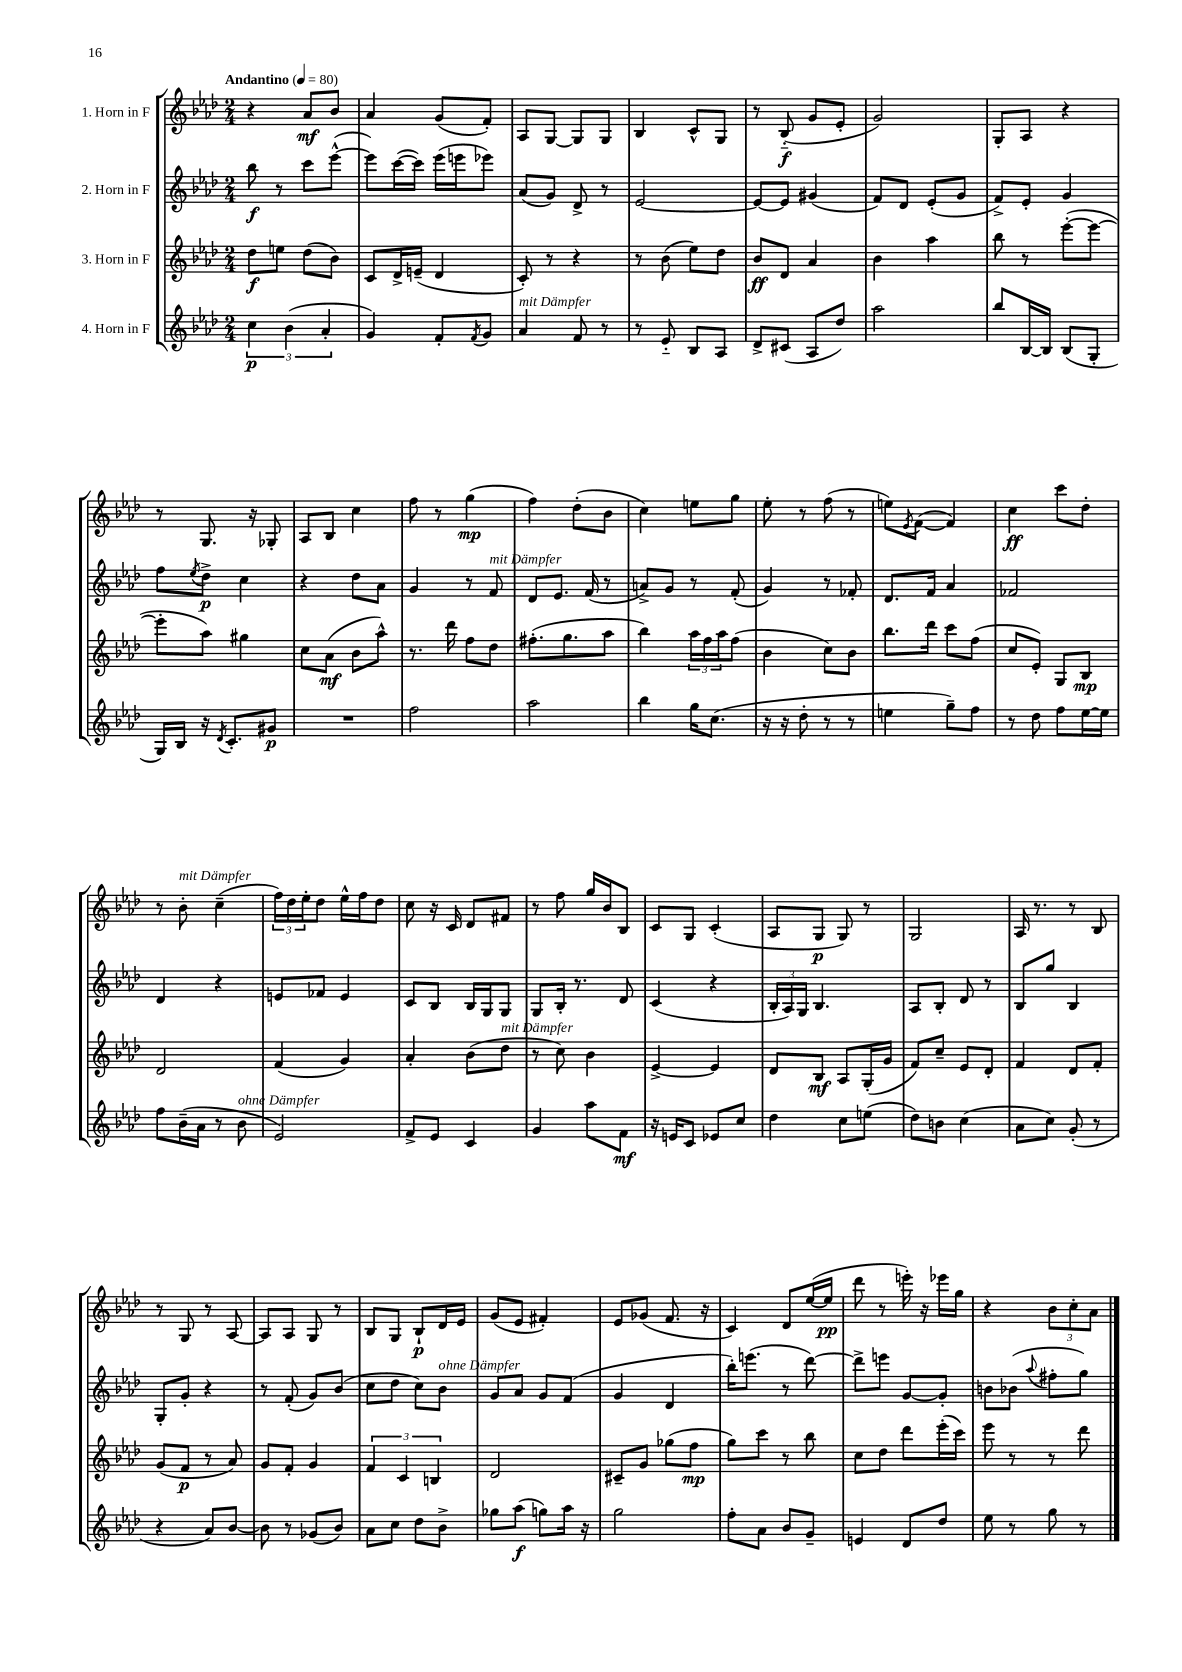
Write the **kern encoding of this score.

**kern	**kern	**kern	**kern
*staff4	*staff3	*staff2	*staff1
*clefG2	*clefG2	*clefG2	*clefG2
*k[b-e-a-d-]	*k[b-e-a-d-]	*k[b-e-a-d-]	*k[b-e-a-d-]
*M2/4	*M2/4	*M2/4	*M2/4
*MM80	*MM80	*MM80	*MM80
6cc	8dd-	8bb-	4r
.	8ee	8r	.
(6b-	.	.	.
.	(8dd-	8ccc	8a-
6a-'	.	.	.
.	8b-)	([8eee-^^	8b-
=	=	=	=
4g)	8c	8eee-])	4a-
.	16d-^	([16ccc	.
.	(16e~	16ccc])	.
8f'	4d-	(16eee-	(8g
.	.	16eee	.
8qf	.	.	.
8g	.	8eee-)	8f')
=	=	=	=
4a-	8c')	(8a-	8A-
.	8r	8g)	[8G
8f	4r	8d-^	8G]
8r	.	8r	8G
=	=	=	=
8r	8r	[2e-	4B-
8e-'~	(8b-	.	.
8B-	8ee-)	.	8c^^
8A-	8dd-	.	8G
=	=	=	=
8d-^	8b-	8e-_	8r
(8c#	8d-	8e-]	(8B-'~
8A-	4a-	(4g#	8g
8dd-)	.	.	8e-'
=	=	=	=
2aa-	4b-	8f)	2g)
.	.	8d-	.
.	4aa-	(8e-'	.
.	.	8g	.
=	=	=	=
8bb-	8bb-	8f^)	8G'
[16B-	8r	8e-'	8A-
16B-]	.	.	.
(8B-	([8eee-'	4g	4r
8G'	8eee-_	.	.
=	=	=	=
16G)	8eee-']	8ff	8r
16B-	.	.	.
.	.	8qee-	.
16r	8aa-)	8dd-^	8.G
8qd-	.	.	.
8.c'	.	.	.
.	4gg#	4cc	.
.	.	.	16r
8g#	.	.	8G-'
=	=	=	=
2r	8cc	4r	8A-
.	(8a-	.	8B-
.	8b-	8dd-	4cc
.	8aa-^^)	8a-	.
=	=	=	=
2ff	8.r	4g	8ff
.	.	.	8r
.	16ddd-	.	.
.	8ff	8r	(4gg
.	8dd-	8f	.
=	=	=	=
2aa-	(8.ff#'	8d-	4ff)
.	.	8.e-	.
.	8.gg	.	.
.	.	.	(8dd-'
.	.	(16f	.
.	8aa-	8r	8b-
=	=	=	=
4bb-	4bb-)	8a^)	4cc)
.	.	8g	.
16gg	24aa-	8r	8ee
.	24ff	.	.
(8.cc	.	.	.
.	24aa-	.	.
.	(8ff	(8f'	8gg
=	=	=	=
16r	4b-	4g)	8ee-'
16r	.	.	.
8dd-'	.	.	8r
8r	8cc)	8r	(8ff
8r	8b-	8f-'	8r
=	=	=	=
4ee	8.bb-	8.d-	8ee)
.	.	.	8qe-
.	.	.	([8f
.	16ddd-	16f	.
8gg~)	8ccc	4a-	4f])
8ff	(8ff	.	.
=	=	=	=
8r	8cc	2f-	4cc
8dd-	8e-')	.	.
8ff	8G	.	8ccc
[16ee-	8B-	.	8dd-'
16ee-]	.	.	.
=	=	=	=
8ff	2d-	4d-	8r
(16b-~	.	.	8b-'
16a-	.	.	.
8r	.	4r	(4cc~
8b-	.	.	.
=	=	=	=
2e-)	(4f	8e	24ff)
.	.	.	24dd-
.	.	.	24ee-'
.	.	8f-	8dd-
.	4g)	4e	16ee-^^
.	.	.	16ff
.	.	.	8dd-
=	=	=	=
8f^	4a-'	8c	8cc
8e-	.	8B-	16r
.	.	.	16c
4c	(8b-	16B-	8d-
.	.	16G	.
.	8dd-	8G	8f#
=	=	=	=
4g	8r	8G	8r
.	8cc)	16B-'	8ff
.	.	8.r	.
8aa-	4b-	.	16gg
.	.	.	16b-
8f	.	8d-	8B-
=	=	=	=
16r	[4e-^	(4c	8c
16e	.	.	.
8c	.	.	8G
8e-	4e-]	4r	(4c'
8cc	.	.	.
=	=	=	=
4dd-	8d-	24B-'	8A-
.	.	24A-)	.
.	.	24G	.
.	8B-	4.B-	8G
8cc	8A-	.	8G)
(8ee	(16G'	.	8r
.	16g	.	.
=	=	=	=
8dd-)	8f)	8A-	2G
8b	8cc~	8B-'	.
(4cc	8e-	8d-	.
.	8d-'	8r	.
=	=	=	=
8a-	4f	8B-	16A-
.	.	.	8.r
8cc)	.	8gg	.
(8g'	8d-	4B-	8r
8r	8f'	.	8B-
=	=	=	=
4r	(8g	8G'	8r
.	8f	8g'	8G
8a-)	8r	4r	8r
[8b-	8a-)	.	[8A-
=	=	=	=
8b-]	8g	8r	8A-]
8r	8f'	(8f'	8A-
(8g-	4g	8g)	8G
8b-)	.	(8b-	8r
=	=	=	=
8a-	6f	8cc	8B-
8cc	.	8dd-	8G
.	6c	.	.
8dd-	.	8cc)	8B-`
.	6B	.	.
8b-^	.	8b-	16d-
.	.	.	16e-
=	=	=	=
8gg-	2d-	8g	(8g
(8aa-	.	8a-	8e-
8gg)	.	8g	4f#')
16aa-	.	(8f	.
16r	.	.	.
=	=	=	=
2gg	8c#~	4g	8e-
.	8g	.	(8g-
.	(8gg-	4d-	8.f
.	8ff	.	.
.	.	.	16r
=	=	=	=
8ff'	8gg)	16bb-')	4c)
.	.	(8.eee	.
8a-	8ccc	.	.
8b-	8r	8r	8d-
8g~	8bb-	[8ddd-)	([16ee-
.	.	.	16ee-]
=	=	=	=
4e	8cc	8ddd-^]	8ddd-
.	8dd-	8eee	8r
8d-	8ddd-	[8g	16eee')
.	.	.	16r
8dd-	(16eee-'	8g']	16eee-
.	16ccc)	.	16gg
=	=	=	=
8ee-	8eee-	8b	4r
8r	8r	(8b-	.
.	.	8qqaa-	.
8gg	8r	8ff#'	12b-
.	.	.	12cc'
8r	8ddd-	8gg)	.
.	.	.	12a-
==	==	==	==
*-	*-	*-	*-
